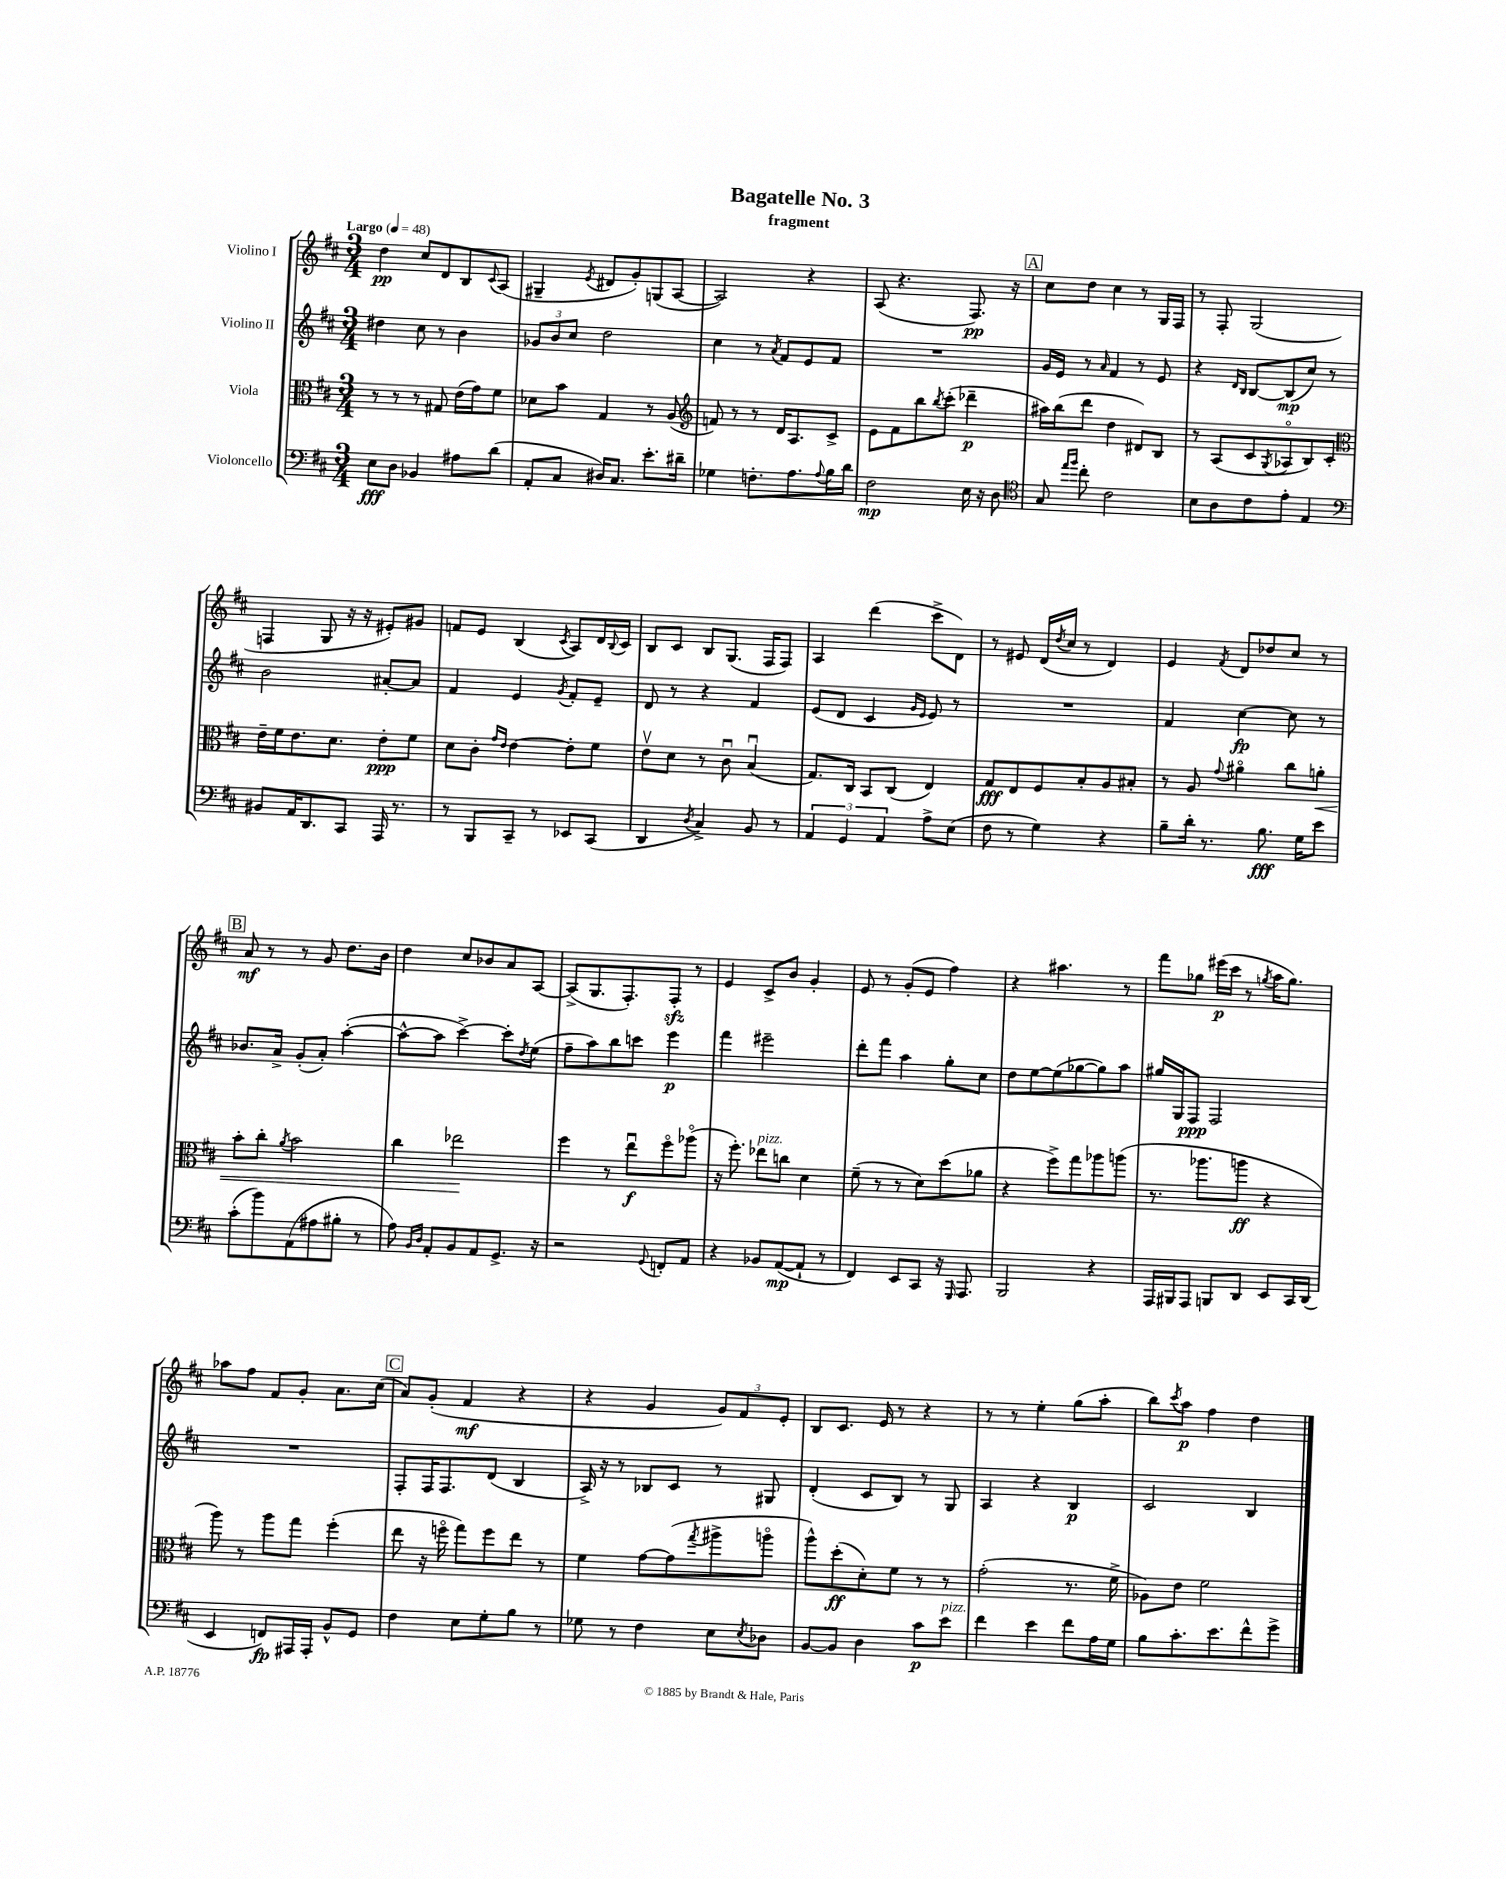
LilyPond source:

\header { title = "Bagatelle No. 3" subtitle = "fragment" }
<<
\new StaffGroup <<
\new Staff = "s0" \with { instrumentName = "Violino I" } {
    \clef treble \key d \major \numericTimeSignature \time 3/4 \tempo "Largo" 4 = 48
    d''4\pp cis''8 d'8 b8 \appoggiatura { cis'8 } a8( |
    gis4-- \acciaccatura { e'8 } dis'8 g'8-.) g8( a8~ |
    a2) r4 |
    a8( r4. fis8.\pp) r16 |
    \mark \markup { \box "A" } cis''8 d''8 cis''4 r8 g16 fis16 |
    r8 fis8-. g2( |
    f4 g8 r16 r16 eis'8-.) gis'8 |
    f'8 e'8 b4( \acciaccatura { cis'8 } a8) d'16 \appoggiatura { b8 } cis'16 |
    b8 cis'8 b8 g8.( fis16 fis8) |
    a4 d'''4( cis'''8-> d'8) |
    r8 eis'8 d'16( \acciaccatura { d''8 } cis''16 r8 d'4) |
    e'4 \acciaccatura { fis'8 } d'8 des''8 cis''8 r8 |
    \mark \markup { \box "B" } a'8\mf r8 r8 g'8 d''8. b'16 |
    d''4 cis''8 bes'8 a'8 a8~ |
    a8->( g8. fis8.-.) fis8-.\sfz r8 |
    e'4 cis'8-> b'8 g'4-. |
    e'8 r8 g'8-.( e'8 fis''4) |
    r4 ais''4. r8 |
    fis'''8 ges''8 eis'''16\p( cis'''16 r8 \acciaccatura { g''8 } a''16 g''8.) |
    aes''8 fis''8 fis'8 g'8-. a'8. cis''16( |
    \mark \markup { \box "C" } a'8) g'8-.( fis'4\mf r4 |
    r4 g'4 \tuplet 3/2 { g'8) fis'8 e'8-. } |
    b8 cis'8. e'16 r8 r4 |
    r8 r8 e''4-. g''8( a''8-. |
    b''8) \acciaccatura { cis'''8 } a''8\p fis''4 d''4 \bar "|." |
}
\new Staff = "s1" \with { instrumentName = "Violino II" } {
    \clef treble \key d \major \numericTimeSignature \time 3/4
    dis''4 cis''8 r8 b'4 |
    \tuplet 3/2 { ges'8 b'8 cis''8 } d''2 |
    cis''4 r8 \acciaccatura { a'8 } fis'8 e'8 fis'8 |
    R2. |
    \mark \markup { \box "A" } g'16 e'16 r8 \grace { a'16 } fis'4 r8 e'8 |
    r4 \grace { d'16 b16 } b8~ b8\mp( cis''8) r8 |
    b'2 ais'8~-. ais'8 |
    fis'4 e'4 \acciaccatura { g'8 } fis'8-. e'8-- |
    d'8 r8 r4 fis'4 |
    e'8( d'8 cis'4 \grace { g'16 e'16 } e'8) r8 |
    R2. |
    fis'4 cis''4~\fp cis''8 r8 |
    \mark \markup { \box "B" } bes'8. a'16-> g'8-.( a'8-.) a''4~-.( |
    a''8~-^ a''8 cis'''4~->) cis'''8-. \acciaccatura { d''8 } e''8( |
    fis''8-- a''8) b''8 c'''8 e'''4\p |
    fis'''4 eis'''2-- |
    d'''8-. fis'''8 a''4 g''8-. cis''8 |
    d''8 e''8~ e''8( ges''8~ ges''8) a''8 |
    gis''16 g16 fis8\ppp fis2 |
    R2. |
    \mark \markup { \box "C" } fis8-. fis16 fis8. d'8( b4 |
    a16->) r16 r8 bes8 cis'8 r8 gis8 |
    d'4-.( cis'8 b8) r8 g8 |
    a4 r4 b4\p |
    cis'2 b4 \bar "|." |
}
\new Staff = "s2" \with { instrumentName = "Viola" } {
    \clef alto \key d \major \numericTimeSignature \time 3/4
    r8 r8 r8 gis8 e'16( g'16) fis'8 |
    des'8 b'8 g4 r8 a8( |
    \clef treble f'8) r8 r8 d'16 a8. cis'8-> |
    e'8 fis'8 b''8 \acciaccatura { b''8 } cis'''8-.( des'''4--\p |
    \mark \markup { \box "A" } ais''16) b''16( d'''8 d''4 dis'8) b8 |
    r8 a8( cis'8 \acciaccatura { g8 } aes8\flageolet b8) cis'8-. |
    \clef alto e'16-- fis'16 e'8. d'8. e'8-.\ppp fis'8 |
    d'8 cis'8-. \grace { g'16 e'16 } e'4~ e'8-. fis'8 |
    e'8\upbow d'8 r8 cis'8\downbow b4\downbow( |
    g8.) cis16 b,8 cis8( e4) |
    g8\fff e8 fis8 b8-. a8 bis8-. |
    r8 a8 \appoggiatura { g'8 } ais'4\flageolet cis''8 a'8-.\< |
    \mark \markup { \box "B" } b'8-. cis''8-. \acciaccatura { a'8 } b'2 |
    cis''4 ees''2\! |
    fis''4 r8 e''8\downbow\f fis''8\flageolet aes''8\flageolet( |
    r16 fis''8.-.) ees''8^\markup { \italic "pizz." } c''8 d'4 |
    fis'8--( r8 r8 d'8) d''8( aes'8 |
    r4 fis''8->) g''8 aes''8 a''8( |
    r8. aes''8. a''8\ff r4 |
    a''8) r8 a''8 g''8 fis''4-.( |
    \mark \markup { \box "C" } e''8 r16 f''16\flageolet g''8) f''8 e''8 r8 |
    fis'4 g'8~ g'8( \acciaccatura { g''8 } ais''8-> a''8\flageolet |
    a''8-^) d''8-.\ff( d'8-.) fis'8 r8 r8 |
    g'2-.( r8. fis'16-> |
    aes8) e'8 fis'2 \bar "|." |
}
\new Staff = "s3" \with { instrumentName = "Violoncello" } {
    \clef bass \key d \major \numericTimeSignature \time 3/4
    e8\fff d8 bes,4 ais8 d'8( |
    a,8-. cis8 dis16) cis8. e'8.-. dis'16-- |
    ges4 f8.-. a8. \appoggiatura { a8 } b16 d'16 |
    fis2\mp e16 r16 d8 |
    \mark \markup { \box "A" } \clef tenor g8 \grace { e''16 fis''16 } cis''8-. cis'2 |
    b8 a8 cis'8 e'8-. e4 |
    \clef bass bis,8 a,16 d,8. cis,8 a,,16 r8. |
    r8 b,,8 cis,8-- r8 ees,8 cis,8( |
    d,4 \acciaccatura { d8 } cis4->) b,8 r8 |
    \tuplet 3/2 { a,4 g,4 a,4 } a8-> e8( |
    fis8 r8 g4) r4 |
    b8-- d'16-. r8. b8.\fff g16 e'8 |
    \mark \markup { \box "B" } cis'8-.( b'8) a,8( ais8 bis8-. r8 |
    a8) \grace { b,16 d16 } a,8-. b,8 a,8 g,8.-> r16 |
    r2 \appoggiatura { g,8 } f,8-. a,8 |
    r4 bes,8 a,8~\mp( a,8-! r8 |
    fis,4) e,8 cis,8 r16 \grace { g,,16 } a,,8. |
    b,,2 r4 |
    a,,16 bis,,16 a,,8 b,,8 d,8 e,8 cis,16 d,16( |
    e,4 f,8\fp) ais,,16 ais,,16-. b,8-^ g,8 |
    \mark \markup { \box "C" } fis4 e8 g8-. b8 r8 |
    ges8 r8 fis4 e8 \acciaccatura { e8 } des8 |
    b,8~ b,8 d4 cis'8\p e'8^\markup { \italic "pizz." } |
    fis'4 e'4 fis'8 a16 g16 |
    b8 cis'8.-. e'8. fis'8-^ g'8-> \bar "|." |
}
>>
>>
\layout { \context { \Score \remove "Bar_number_engraver" } }
